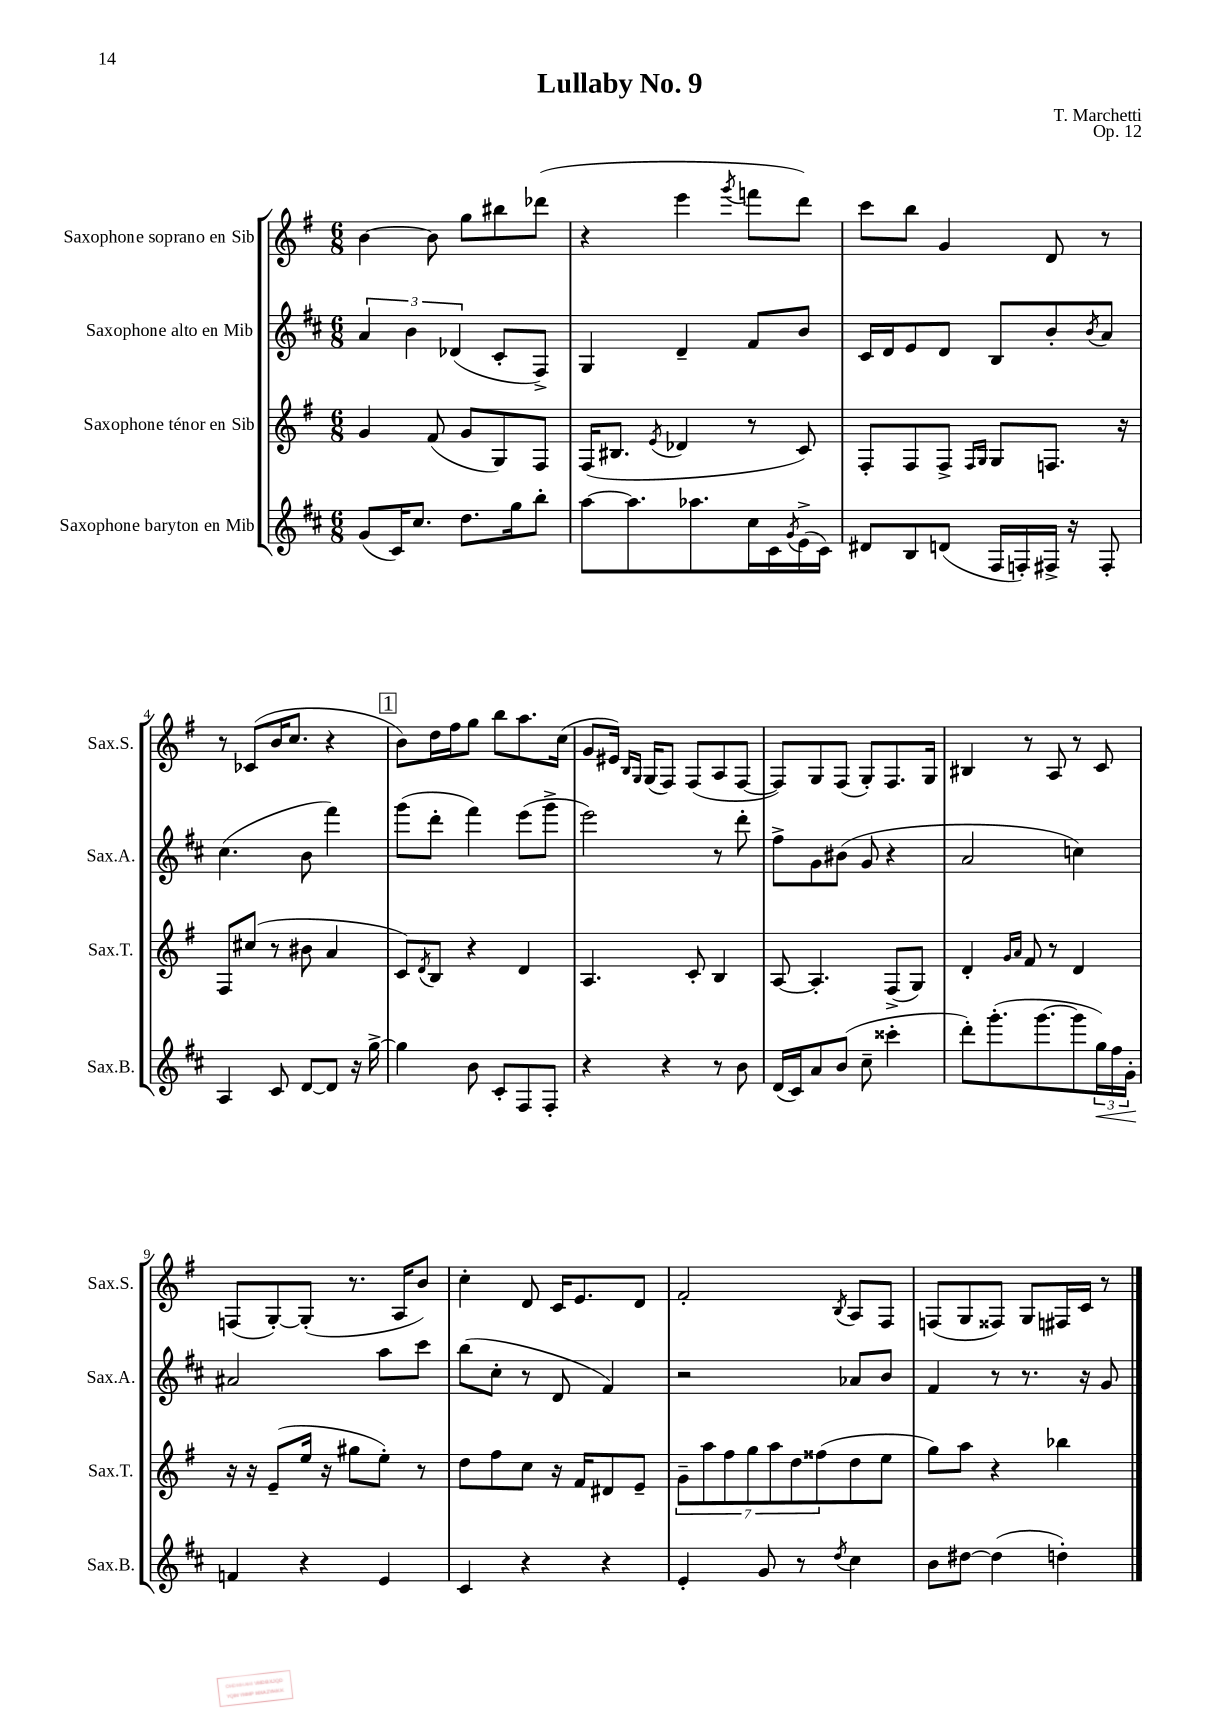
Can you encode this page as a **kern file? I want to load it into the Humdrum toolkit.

**kern	**kern	**kern	**kern
*staff4	*staff3	*staff2	*staff1
*clefG2	*clefG2	*clefG2	*clefG2
*k[f#c#]	*k[f#]	*k[f#c#]	*k[f#]
*M6/8	*M6/8	*M6/8	*M6/8
(8g/L	4g/	6a/	[4b\
16c#/K)	.	.	.
.	.	6b\	.
8.cc#/J	.	.	.
.	(8f#/	.	8b\]
.	.	(6d-/	.
8.dd\L	8g/L	.	8gg\L
.	8G/)	8c#'/L	8bb#\
16gg\k	.	.	.
8bb'\J	8F#/J	8F#^/J)	(8ddd-\J
=	=	=	=
[8aa\L	(16F#/LK	4G/	4r
.	8.B#/J	.	.
8.aa\]	.	.	.
.	8qe/	.	.
.	4d-/	4d~/	4eee\
8.aa-\	.	.	.
.	.	.	8qggg/
16cc#\L	8r	8f#/L	8fff\L
16c#\	.	.	.
8qg/	.	.	.
(16e^\	8c/)	8b/J	8ddd\J)
16c#\JJ)	.	.	.
=	=	=	=
8d#/L	8F#'/L	16c#/LL	8ccc\L
.	.	16d/J	.
8B/	8F#/	8e/	8bb\J
(8d/J	8F#^/J	8d/J	4g/
.	16qqF#/LL	.	.
.	16qqG/JJ	.	.
16F#/LL	8G/L	8B/L	.
16F'/)	.	.	.
16F#^/JJ	8.F/J	8b'/	8d/
16r	.	.	.
.	.	8qb/	.
8F#'/	.	8a/J	8r
.	16r	.	.
=	=	=	=
4A/	8F#/L	(4.cc#\	8r
.	(8cc#/J	.	(8c-/L
8c#/	8r	.	16b/K
.	.	.	8.cc/J
[8d/L	8b#\	8b\	.
8d/]J	4a/	4fff#\)	4r
16r	.	.	.
[16gg^\	.	.	.
=	=	=	=
4gg\]	8c/L)	(8ggg\L	8b\L)
.	8qd/	.	.
.	8B/J	8ddd'\J	16dd\L
.	.	.	16ff#\J
8b\	4r	4fff#\)	8gg\J
8c#'/L	.	.	8bb\L
8F#/	4d/	(8eee\L	8.aa\
8F#'/J	.	8ggg^\J	.
.	.	.	(16cc\Jk
=	=	=	=
4r	4.A/	2eee\)	8g/L
.	.	.	16e#/Jk)
.	.	.	16qqB/LL
.	.	.	16qqG/JJ
.	.	.	(16G/LK
4r	.	.	8F#/J)
.	8c'/	.	(8F#/L
8r	4B/	8r	8A/
8b\	.	8ddd'\	[8F#/J
=	=	=	=
(16d/LL	[8A/	8ff#^\L	8F#/]L)
16c#/J)	.	.	.
8a/	4.A'/]	8g\	8G/
(8b/J	.	(8b#\J	(8F#/J
8cc#~\	.	8g/	8G'/L)
4ccc##'\	(8F#^/L	4r	8.F#/
.	8G/J)	.	.
.	.	.	16G/Jk
=	=	=	=
8ddd'\L)	4d'/	2a/	4B#/
(8.ggg'\	.	.	.
.	16qqg/LL	.	.
.	16qqa/JJ	.	.
.	8f#/	.	8r
[8.ggg\	.	.	.
.	8r	.	8A/
8ggg\]	4d/	4cc\)	8r
24gg\L)	.	.	8c/
24ff#\	.	.	.
24g'\JJ	.	.	.
=	=	=	=
4f/	16r	2a#/	(8F/L
.	16r	.	.
.	(8e~/L	.	[8G'/)
4r	16ee/Jk	.	(8G'/]J
.	16r	.	.
.	8gg#\L	.	8.r
4e/	8ee'\J)	8aa\L	.
.	.	.	16A/LK
.	8r	8ccc#\J	8b/J)
=	=	=	=
4c#/	8dd\L	(8bb\L	4cc'\
.	8ff#\	8cc#'\J	.
4r	8cc\J	8r	8d/
.	16r	8d/	16c/LK
.	16f#/LK	.	8.e/
4r	8d#/	4f#/)	.
.	8e~/J	.	8d/J
=	=	=	=
4e'/	14g~\L	2r	2f#'/
.	14aa\	.	.
.	14ff#\	.	.
.	14gg\	.	.
8g/	.	.	.
.	14aa\	.	.
.	14dd\	.	.
8r	.	.	.
.	(14ff##\	.	.
8qdd/	.	.	8qB/
4cc#\	8dd\	8a-/L	8A/L
.	8ee\J	8b/J	8F#/J
=	=	=	=
8b\L	8gg\L)	4f#/	(8F/L
[8dd#\J	8aa\J	.	8G/
(4dd#\]	4r	8r	8F##/J)
.	.	8.r	8G/L
4dd'\)	4bb-\	.	16F#/L
.	.	16r	16c/JJ
.	.	8g/	8r
==	==	==	==
*-	*-	*-	*-
